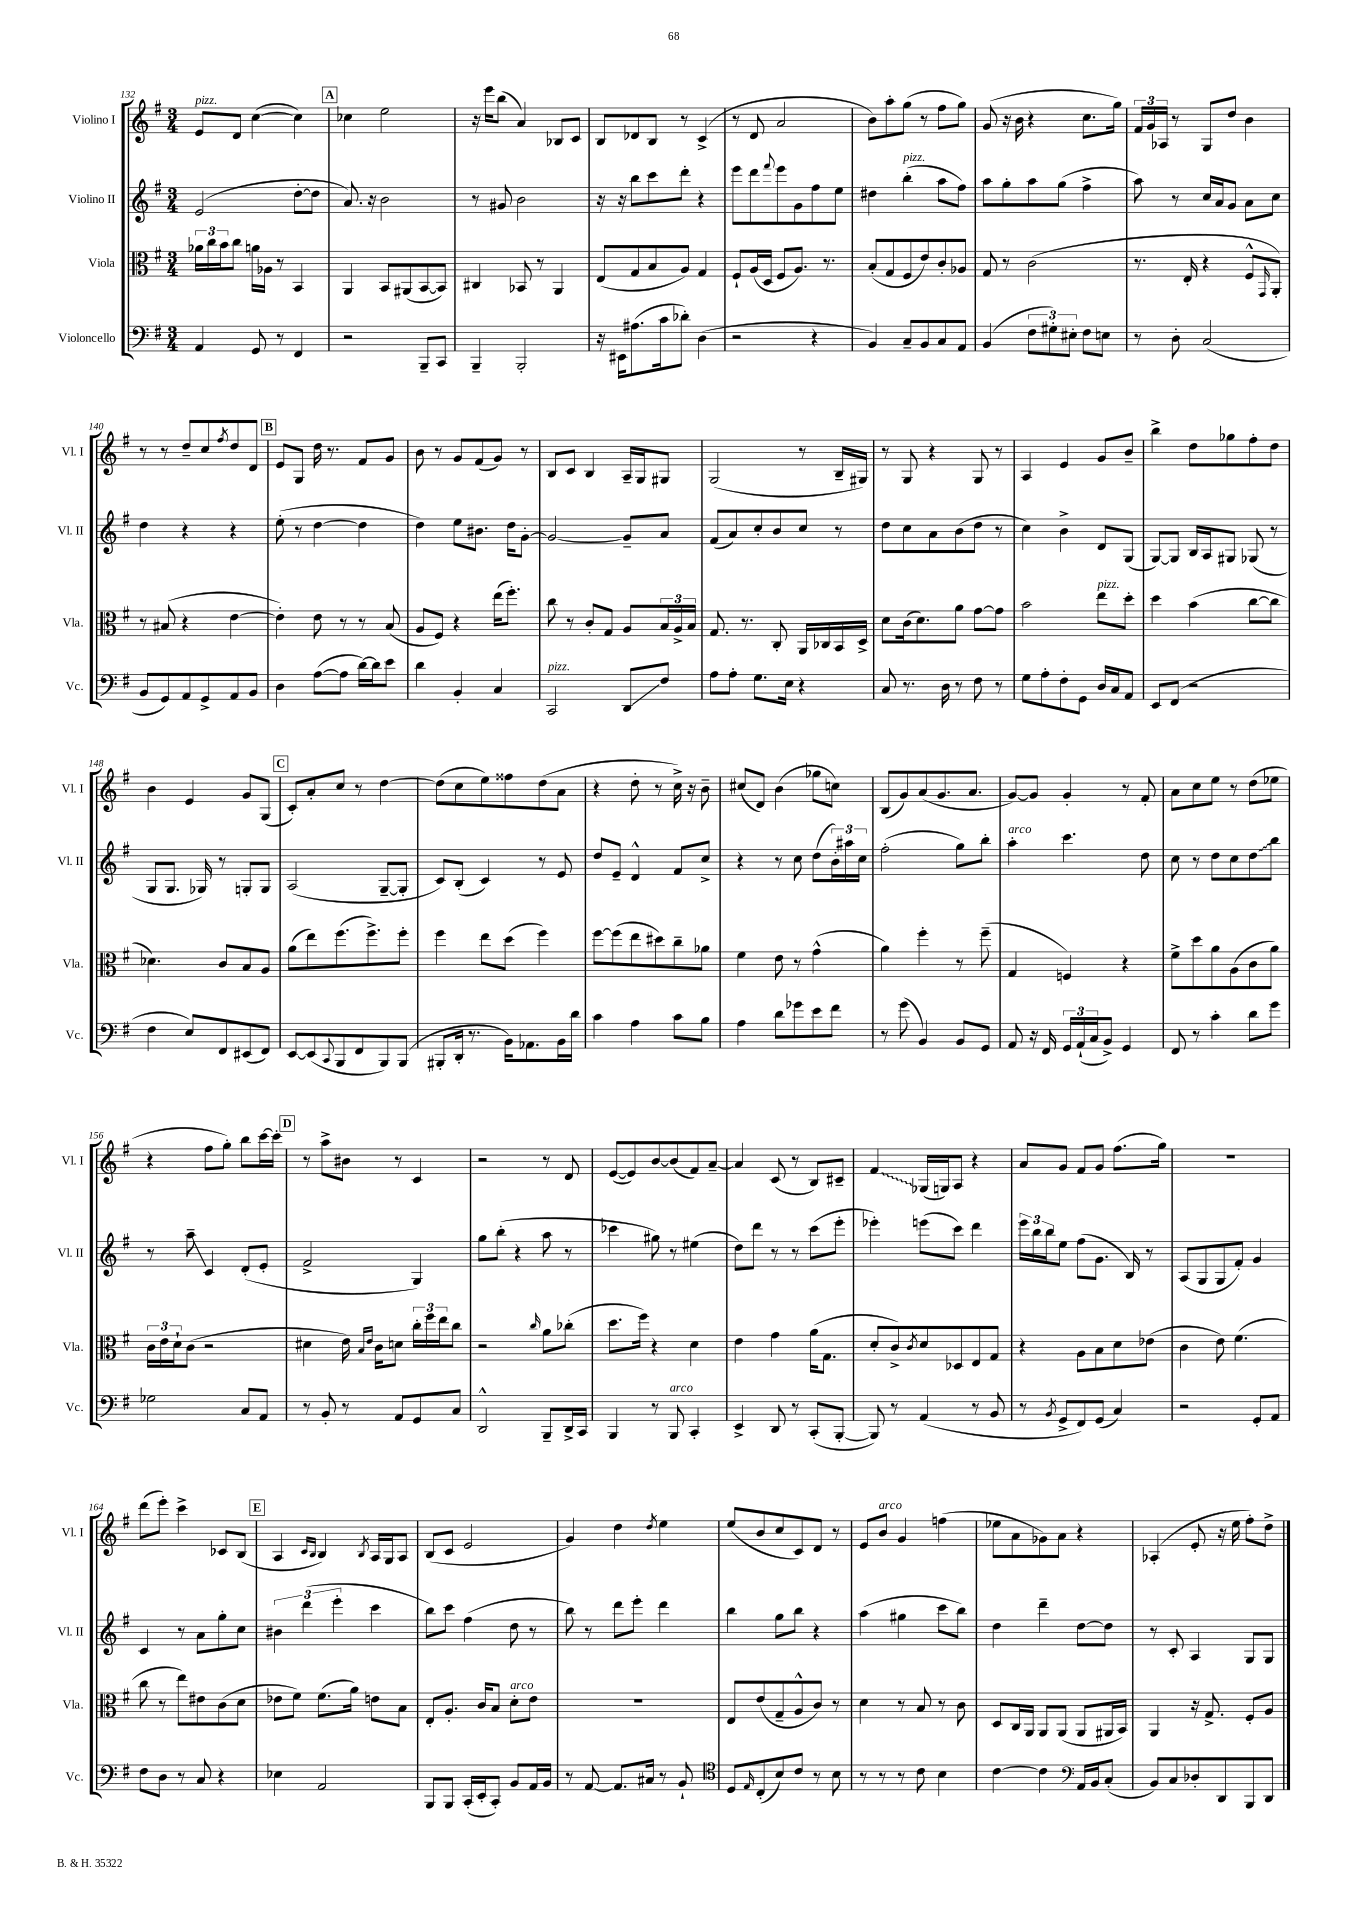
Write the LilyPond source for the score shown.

<<
\new StaffGroup <<
\new Staff = "s0" \with { instrumentName = "Violino I" shortInstrumentName = "Vl. I" } {
    \clef treble \key g \major \numericTimeSignature \time 3/4
    e'8^\markup { \italic "pizz." } d'8 c''4~( c''4) |
    \mark \markup { \box "A" } ces''4 e''2 |
    r16 e'''16 b''8( a'4) bes8 c'8 |
    b8 des'8 b8 r8 c'4->( |
    r8 d'8 a'2 |
    b'8) a''8-. g''8( r8 fis''8 g''8) |
    g'8( r16 b'16 r4 c''8. g''16) |
    \tuplet 3/2 { fis'16 g'16 aes16 } r8 g8 d''8 b'4 |
    r8 r8 d''8-- c''8 \acciaccatura { fis''8 } d''8 d'8 |
    \mark \markup { \box "B" } e'8 g8 d''16 r8. fis'8 g'8 |
    b'8 r8 g'8 fis'8( g'8) r8 |
    b8 c'8 b4 a16-- g16 gis8 |
    g2( r8 b16-- gis16) |
    r8 g8 r4 g8 r8 |
    a4 e'4 g'8 b'8-- |
    b''4-> d''8 ges''8 fis''8-. d''8 |
    b'4 e'4 g'8 g8( |
    \mark \markup { \box "C" } c'8-.) a'8-. c''8 r8 d''4~ |
    d''8( c''8 e''8) fisis''8 d''8( a'8 |
    r4 d''8-. r8 c''16->) r16 b'8-- |
    cis''8( d'8) b'4( ges''8 c''8) |
    b8( g'8) a'8( g'8. a'8. |
    g'8~) g'8 g'4-. r8 fis'8-. |
    a'8 c''8 e''8 r8 d''8( ees''8 |
    r4 fis''8 g''8-.) b''8 c'''16~ c'''16-. |
    \mark \markup { \box "D" } r8 a''8-> bis'8 r8 c'4 |
    r2 r8 d'8 |
    e'8~( e'8) b'8~ b'8( fis'8) a'8~-- |
    a'4 c'8( r8 b8) cis'8-- |
    \once \override Glissando.style = #'zigzag fis'4\glissando ges16( g16) a8 r4 |
    a'8 g'8 fis'8 g'8 fis''8.( g''16) |
    R2. |
    d'''8( e'''8-.) c'''4-> ces'8 b8( |
    \mark \markup { \box "E" } a4 \grace { c'16 b16 } b4) \acciaccatura { b8 } a16 g16 a8 |
    b8( c'8 e'2 |
    g'4) d''4 \acciaccatura { d''8 } e''4 |
    e''8( b'8 c''8 c'8) d'8 r8 |
    e'8 b'8^\markup { \italic "arco" } g'4 f''4( |
    ees''8 a'8 ges'8) a'8 r4 |
    aes4-.( e'8-. r16 e''16 fis''8-.) d''8-> \bar "|." |
}
\new Staff = "s1" \with { instrumentName = "Violino II" shortInstrumentName = "Vl. II" } {
    \clef treble \key g \major \numericTimeSignature \time 3/4
    e'2( d''8~-. d''8 |
    \mark \markup { \box "A" } a'8.) r16 b'2 |
    r8 gis'8 b'2 |
    r16 r16 b''8 c'''8 d'''8-. r4 |
    e'''8 d'''8 \appoggiatura { fis'''8 } e'''8 g'8 fis''8 e''8 |
    dis''4 b''4-.^\markup { \italic "pizz." }( a''8 fis''8) |
    a''8 g''8-. a''8 g''8( fis''4-> |
    a''8) r8 c''16 a'16 g'8 a'8 c''8 |
    d''4 r4 r4 |
    \mark \markup { \box "B" } e''8-.( r8 d''4~ d''4 |
    d''4) e''8 bis'8. d''16 g'8~-. |
    g'2~ g'8-- a'8 |
    fis'8( a'8) c''8-. b'8 c''8 r8 |
    d''8 c''8 a'8 b'8( d''8 r8 |
    c''4) b'4-> d'8 g8( |
    g8~) g8 b16 a16 gis8 ges8( r8 |
    g8 g8. ges16) r8 g8-. g8 |
    \mark \markup { \box "C" } a2( g8~-- g8-. |
    c'8) b8-.( c'4) r8 e'8 |
    d''8 e'8-- d'4-^ fis'8 c''8-> |
    r4 r8 c''8 d''8( \tuplet 3/2 { b'16-.) ais''16 c''16 } |
    fis''2-.( g''8) b''8-. |
    a''4-.^\markup { \italic "arco" } c'''4. d''8 |
    c''8 r8 d''8 c''8 \once \override Glissando.style = #'zigzag d''8\glissando b''8 |
    r8 a''8--\glissando c'4 d'8-.( e'8-. |
    \mark \markup { \box "D" } fis'2-> g4) |
    g''8 b''8-.( r4 a''8 r8 |
    ces'''4 gis''8) r8 eis''4( |
    d''8) d'''8 r8 r8 c'''8( e'''8-. |
    ees'''4-.) e'''8( c'''8) d'''4 |
    \tuplet 3/2 { e'''16 b''16 b''16 } e''8 fis''8( g'8. b16) r8 |
    a8( g8 g8 fis'8-.) g'4 |
    c'4 r8 a'8 g''8-. c''8 |
    \mark \markup { \box "E" } \tuplet 3/2 { bis'4 d'''4( e'''4-. } c'''4 |
    b''8) c'''8 fis''4( d''8 r8 |
    b''8) r8 d'''8 e'''8-. d'''4 |
    b''4 g''8 b''8 r4 |
    a''4( gis''4 c'''8 b''8) |
    d''4 d'''4-- d''8~ d''8 |
    r8 c'8-. a4 g8 g8 \bar "|." |
}
\new Staff = "s2" \with { instrumentName = "Viola" shortInstrumentName = "Vla." } {
    \clef alto \key g \major \numericTimeSignature \time 3/4
    \tuplet 3/2 { aes'16 c''16 b'16 } c''8 a'16 aes16 r8 b,4 |
    \mark \markup { \box "A" } a,4 b,8 ais,8( b,8~ b,8) |
    cis4 bes,8 r8 a,4 |
    e8( g8 b8 a8) g4 |
    fis8-! a16( d16 fis8 a8.) r8. |
    b8-.( g8 fis8 e'8) c'8-. aes8 |
    g8 r8 c'2( |
    r8. e16-. r4 fis8-^ \grace { g,16 } a,8-.) |
    r8 bis8( r4 e'4~ |
    \mark \markup { \box "B" } e'4-.) e'8 r8 r8 b8( |
    a8 fis8) r4 e''16( fis''8.-.) |
    c''8 r8 c'8-. g8 a8 \tuplet 3/2 { b16 a16-> b16 } |
    g8. r8. c8-. a,16 ces16 b,16 d16-> |
    d'8 c'16( d'8.) a'8 g'8~ g'8 |
    b'2 e''8^\markup { \italic "pizz." } d''8-. |
    d''4 b'4( c''8~ c''8 |
    des'4.) c'8 b8 a8 |
    \mark \markup { \box "C" } a'8( e''8) fis''8.( fis''8.->) fis''8-. |
    fis''4 e''8 d''8( fis''4) |
    fis''8~ fis''8( e''8 dis''8) c''8-- aes'8 |
    fis'4 e'8 r8 g'4-^( |
    a'4) fis''4-. r8 fis''8--( |
    g4 f4) r4 |
    fis'8-> d''8 a'8 a8( c'8 a'8) |
    \tuplet 3/2 { c'16 e'16 d'16-! } c'8( r2 |
    \mark \markup { \box "D" } dis'4 e'16) \grace { b16 e'16 } c'16 d'8 \tuplet 3/2 { c''16-. fis''16 e''16 } c''8 |
    r2 \grace { c''16 } a'8 ces''8-.( |
    d''8. fis''16) r4 d'4 |
    e'4 g'4 a'16( g8. |
    d'8-. c'8->) \acciaccatura { c'8 } d'8 des8 e8 g8 |
    r4 a8 b8 d'8 ees'8( |
    c'4 e'8) fis'4.( |
    c''8 r8 e''8) eis'8 c'8( d'8 |
    \mark \markup { \box "E" } ees'8 fis'8) fis'8.( a'16) e'8 b8 |
    e8-. a8.-. c'16 b8 d'8-.^\markup { \italic "arco" } e'8 |
    R2. |
    e8 e'8( g8-- a8-^ c'8) r8 |
    d'4 r8 b8 r8 c'8 |
    d8 c16 a,16 a,8 a,8( a,8 ais,16 b,16) |
    a,4 r16 g8.-> fis8-. a8 \bar "|." |
}
\new Staff = "s3" \with { instrumentName = "Violoncello" shortInstrumentName = "Vc." } {
    \clef bass \key g \major \numericTimeSignature \time 3/4
    a,4 g,8 r8 fis,4 |
    \mark \markup { \box "A" } r2 b,,8-- c,8 |
    b,,4-- b,,2-. |
    r16 eis,16 ais8.( c'16 des'8-.) d4( |
    r2 r4 |
    b,4) c8-- b,8 c8 a,8 |
    b,4( \tuplet 3/2 { fis8 gis8-.) eis8-. } fis8 e8 |
    r8 d8-. c2( |
    b,8 g,8) a,8 g,8-> a,8 b,8 |
    \mark \markup { \box "B" } d4 a8~( a8 d'16~) d'16 e'8 |
    d'4 b,4-. c4 |
    c,2^\markup { \italic "pizz." } d,8\glissando fis8 |
    a8 a8-. g8. e16 r4 |
    c8 r8. d16 r8 fis8 r8 |
    g8 a8-. fis8-. g,8 d16 c16 a,8 |
    e,8 fis,8( r2 |
    fis4 e8) fis,8 eis,8( fis,8) |
    \mark \markup { \box "C" } e,8~ e,8( \appoggiatura { c,8 } b,,8 fis,8 b,,8) b,,8( |
    bis,,8-. d,16-. r8. b,16) aes,8. b,16 d'16 |
    c'4 a4 c'8 b8 |
    a4 d'8 ges'8 e'8 fis'8 |
    r8 g'8( b,4) b,8 g,8 |
    a,8 r16 fis,16 \tuplet 3/2 { g,16 a,16-!( c16 } b,8->) g,4 |
    fis,8 r8 c'4-. d'8 g'8 |
    ges2 c8 a,8 |
    \mark \markup { \box "D" } r8 b,8-. r8 a,8 g,8 c8 |
    d,2-^ b,,8-- d,16-> c,16 |
    b,,4 r8 b,,8^\markup { \italic "arco" } c,4-. |
    e,4-> d,8 r8 c,8-.( b,,8~-. |
    b,,8) r8 a,4( r8 b,8 |
    r8 \acciaccatura { b,8 } g,8-> fis,8) g,8( c4) |
    r2 g,8-. a,8 |
    fis8 d8 r8 c8 r4 |
    \mark \markup { \box "E" } ees4 a,2 |
    b,,8 b,,8 c,16-.( e,16-. c,8-.) b,8 a,16 b,16 |
    r8 a,8~ a,8. cis16 r8 b,8-! |
    \clef tenor d8 \grace { e16 } c8-.( b8) c'8 r8 b8 |
    r8 r8 r8 c'8 b4 |
    c'4~ c'4 \clef bass a,16 b,16 c8-.( |
    b,8) c8 des8-. d,8 b,,8 d,8 \bar "|." |
}
>>
>>
\layout { \context { \Score currentBarNumber = #132 } }
